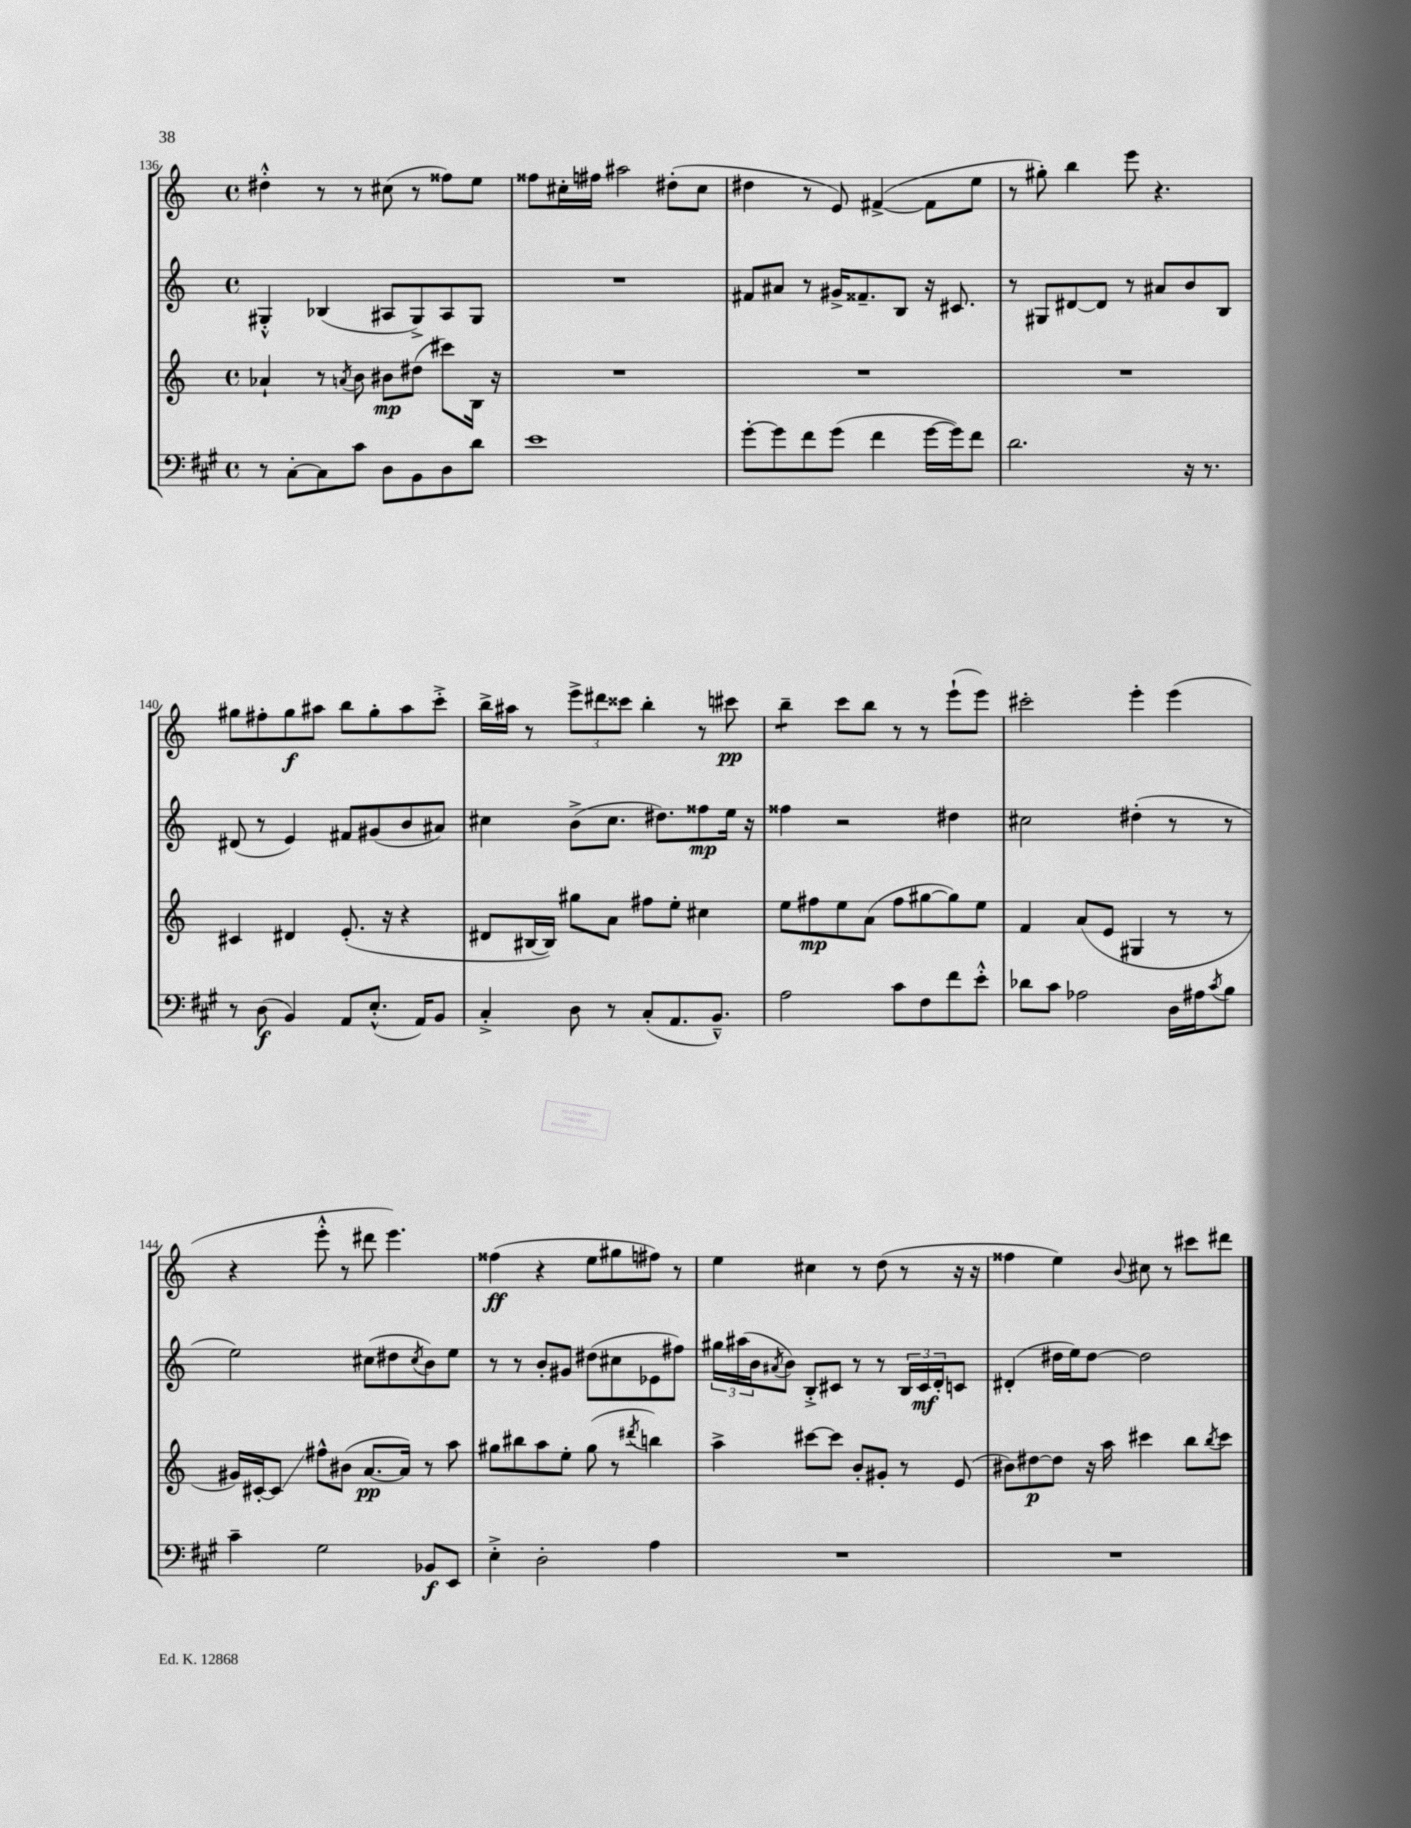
<<
\new StaffGroup <<
\new Staff = "s0" {
    \clef treble \key c \major \defaultTimeSignature \time 4/4
    dis''4-.-^ r8 r8 cis''8( r8 fisis''8) e''8 |
    fisis''8 cis''16-. fis''16 ais''2 dis''8-.( cis''8 |
    dis''4 r8 e'8) fis'4~->( fis'8 e''8 |
    r8 gis''8-.) b''4 e'''8 r4. |
    gis''8 fis''8-. gis''8\f ais''8 b''8 gis''8-. ais''8 c'''8-.-> |
    b''16-> ais''16 r8 \tuplet 3/2 { e'''8-> dis'''8 cisis'''8 } b''4-. r8 cis'''8\pp |
    b''4:8-- c'''8 b''8 r8 r8 e'''8-!( e'''8) |
    cis'''2-. e'''4-. e'''4( |
    r4 e'''8-.-^ r8 dis'''8 e'''4.) |
    fisis''4\ff( r4 e''8 gis''8 fis''8) r8 |
    e''4 cis''4 r8 d''8( r8 r16 r16 |
    fisis''4 e''4) \appoggiatura { b'8 } cis''8 r8 cis'''8 dis'''8 \bar "|." |
}
\new Staff = "s1" {
    \clef treble \key c \major \defaultTimeSignature \time 4/4
    gis4-.-^ bes4( ais8 gis8->) ais8 gis8 |
    R1 |
    fis'8 ais'8 r8 gis'16-> fisis'8.-- b8 r16 cis'8. |
    r8 gis8 dis'8~ dis'8 r8 ais'8 b'8 b8 |
    dis'8( r8 e'4) fis'8 gis'8( b'8 ais'8) |
    cis''4 b'8->( cis''8. dis''8.) fisis''8\mp e''16 r16 |
    fisis''4 r2 dis''4 |
    cis''2 dis''4-.( r8 r8 |
    e''2) cis''8( dis''8 \acciaccatura { cis''8 } b'8) e''8 |
    r8 r8 b'8-. gis'8 dis''8( cis''8 ees'8 fis''8) |
    \tuplet 3/2 { gis''16 ais''16( b'16 } \acciaccatura { ais'8 } b'8) b8-.-> cis'8 r8 r8 \tuplet 3/2 { b16 cis'16\mf d'16-. } c'8 |
    dis'4-.( dis''16 e''16) dis''8~ dis''2 \bar "|." |
}
\new Staff = "s2" {
    \clef treble \key c \major \defaultTimeSignature \time 4/4
    aes'4-! r8 \acciaccatura { a'8 } b'8 bis'8\mp dis''8( cis'''8) b16 r16 |
    R1 |
    R1 |
    R1 |
    cis'4 dis'4 e'8.-.( r16 r4 |
    dis'8 bis16~ bis16) gis''8 a'8 fis''8 e''8-. cis''4 |
    e''8 fis''8\mp e''8 a'8( fis''8 gis''8~ gis''8) e''8 |
    f'4 a'8( e'8 gis4 r8 r8 |
    gis'16) cis'16~-. cis'8\glissando fis''8-^ bis'8( a'8.~\pp a'16) r8 a''8 |
    gis''8 bis''8 a''8 e''8-. gis''8( r8 \acciaccatura { dis'''8 } b''4) |
    a''4-> cis'''8~ cis'''8 b'8-. gis'8-. r8 e'8( |
    bis'8) dis''8~\p dis''8 r16 a''16 cis'''4 b''8 \acciaccatura { b''8 } cis'''8 \bar "|." |
}
\new Staff = "s3" {
    \clef bass \key a \major \defaultTimeSignature \time 4/4
    r8 cis8~-. cis8 cis'8 d8 b,8 d8 d'8 |
    e'1 |
    gis'8~-. gis'8 fis'8 gis'8( fis'4 gis'16~ gis'16) fis'8 |
    d'2. r16 r8. |
    r8 d8\f( b,4) a,8 e8.-.-^( a,16) b,8 |
    cis4-.-> d8 r8 cis8-.( a,8. b,8.---^) |
    a2 cis'8 fis8 fis'8 e'8-.-^ |
    des'8 cis'8 aes2 d16 ais16 \acciaccatura { cis'8 } b8 |
    cis'4-- gis2 bes,8\f e,8 |
    e4-.-> d2-. a4 |
    R1 |
    R1 \bar "|." |
}
>>
>>
\layout { \context { \Score currentBarNumber = #136 } }
